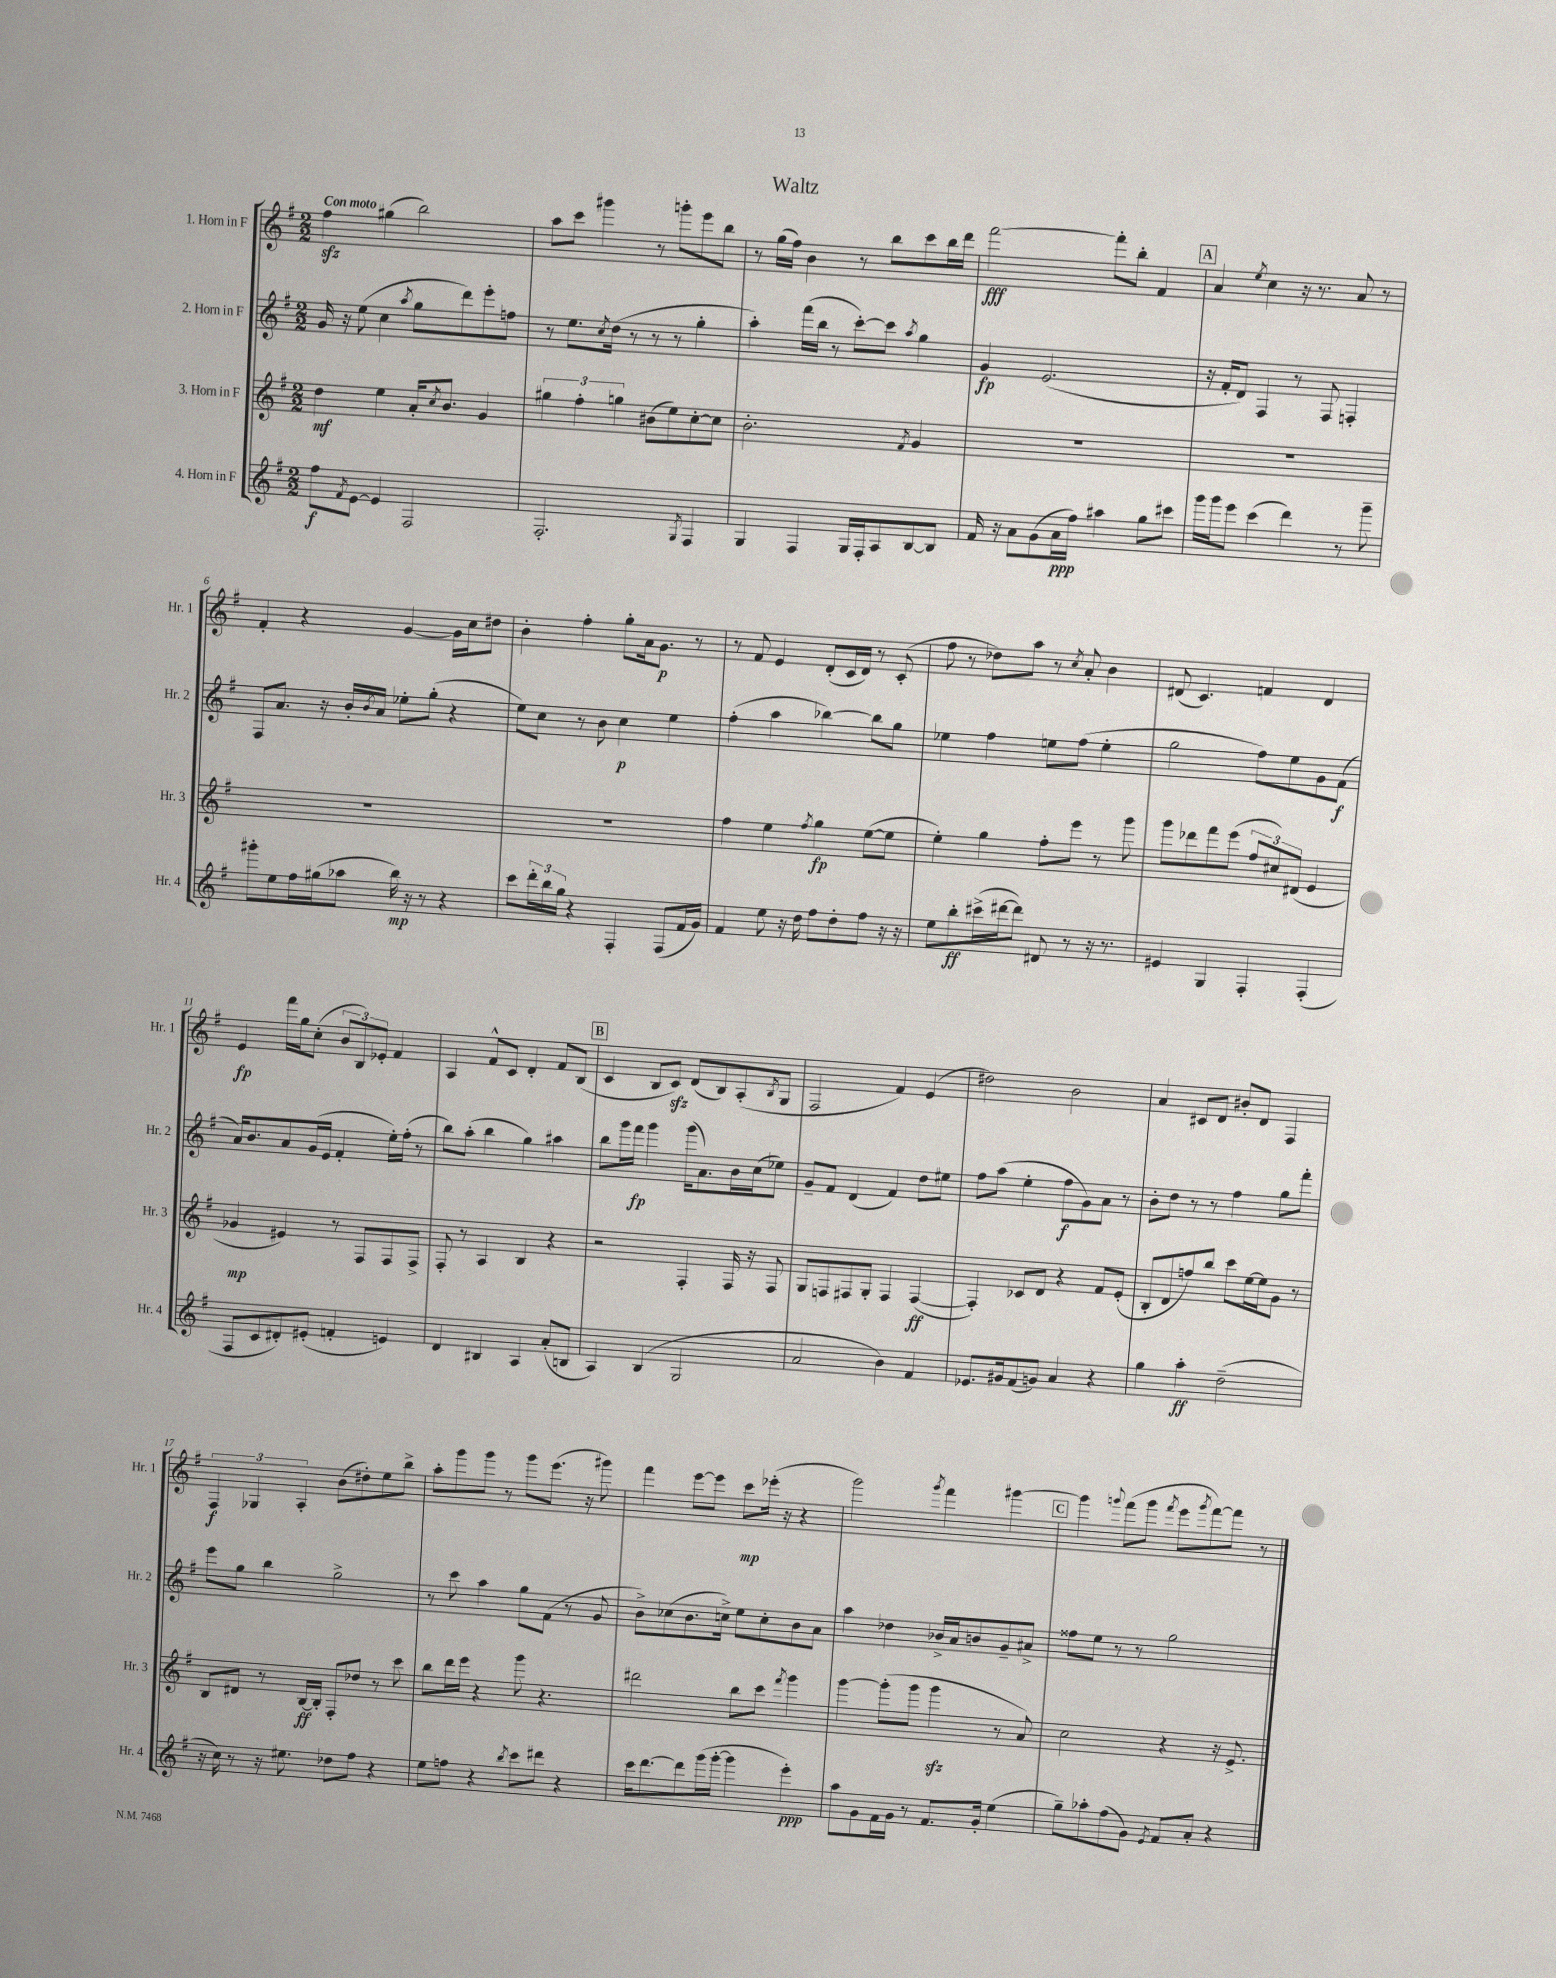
\header { title = "Waltz" }
<<
\new StaffGroup <<
\new Staff = "s0" \with { instrumentName = "1. Horn in F" shortInstrumentName = "Hr. 1" } {
    \clef treble \key g \major \numericTimeSignature \time 2/2 \tempo "Con moto"
    fis''4\sfz gis''4( b''2) |
    a''8 c'''8 gis'''4 r8 g'''8-. e'''8 b''8 |
    r8 g''16( fis''16) b'4 r8 b''8 c'''8 b''16 d'''16 |
    fis'''2~\fff fis'''8-. b''8-. fis'4 |
    \mark \markup { \box "A" } a'4 \acciaccatura { e''8 } c''4 r16 r8. a'8 r8 |
    fis'4-. r4 g'4~ g'16 c''16 dis''8 |
    b'4-. fis''4-. g''8-. a'16 g'8.\p r8 |
    r8 fis'8 e'4 d'8-.( c'16 d'16) r8 c'8-.( |
    fis''8 r8 des''8) a''8 r8 \acciaccatura { c''8 } a'8-. b'4 |
    dis'8( c'4.) f'4 dis'4 |
    e'4\fp fis'''16 g''16 c''8-.( \tuplet 3/2 { b'8 b8) ees'8-. } fis'4 |
    a4 fis'8-^ c'8 d'4-. fis'8 b8( |
    \mark \markup { \box "B" } c'4 b8 c'8\sfz) d'8( b8) a8-.( \acciaccatura { b8 } g8 |
    fis2 fis'4) e'4( |
    dis''2) b'2 |
    a'4 cis'8 d'8 bis'8-. d'8 fis4 |
    \tuplet 3/2 { fis4\f ges4 a4-. } b'8( dis''8-.) e''8 b''8-> |
    a''8-. g'''8 g'''8 r8 g'''8 e'''8.( r16 gis'''8) |
    fis'''4 e'''8~ e'''8 c'''8\mp ees'''16-.( r16 r4 |
    g'''2) \acciaccatura { g'''8 } fis'''4 gis'''4~ |
    \mark \markup { \box "C" } gis'''4 \appoggiatura { g'''8 } fis'''8( g'''8 \acciaccatura { fis'''8 } e'''8 \acciaccatura { g'''8 } fis'''8~) fis'''8 r8 \bar "|." |
}
\new Staff = "s1" \with { instrumentName = "2. Horn in F" shortInstrumentName = "Hr. 2" } {
    \clef treble \key g \major \numericTimeSignature \time 2/2
    g'16 r16 e''8( c''4 \acciaccatura { a''8 } g''8 d'''8) e'''8-. f''8 |
    r8 e''8. \acciaccatura { c''8 } d''16( r8 r8 r8 g''4-. |
    a''4-.) fis'''16( b''16 r8 c'''8~-.) c'''8 \acciaccatura { a''8 } g''4 |
    g'4\fp e'2.( |
    \mark \markup { \box "A" } r16 fis'16-. d'8) fis4 r8 fis8 f4-. |
    fis8 a'8. r16 b'16-. \acciaccatura { b'8 } a'16 ees''8-. g''8-.( r4 |
    e''8) c''8 r8 b'8 c''4\p e''4 |
    fis''4-.( a''4 bes''4~) bes''8 g''8 |
    ees''4 fis''4 e''8 fis''8( e''4-. |
    g''2 fis''8) e''8 g'8 fis'8\f( |
    a'16) b'8. a'8 g'16( e'16 fis'4-. e''16-.) fis''16-.( r8 |
    b''8) a''8-.( b''4 g''4) ais''4 |
    \mark \markup { \box "B" } b''8 g'''16 fis'''16\fp g'''4 g'''16( a'8.) b'16 c''16( ees''8) |
    g'8-- fis'8 d'4( fis'4) d''8 eis''8 |
    fis''8 a''8( e''4-. fis''8\f g'8) a'8 r8 |
    b'8-. d''8 r8 r8 fis''4 g''8 fis'''8-. |
    e'''8 g''8 b''4 g''2-> |
    r8 c'''8 a''4 g''8 fis'8( r8 g'8 |
    b'8->) ces''8( b'8. c''16->) e''8 c''8-. b'8 a'8 |
    a''4 des''4 bes'16-> a'16 b'8 g'8-- ais'8-> |
    \mark \markup { \box "C" } fisis''8 e''8 r8 r8 g''2 \bar "|." |
}
\new Staff = "s2" \with { instrumentName = "3. Horn in F" shortInstrumentName = "Hr. 3" } {
    \clef treble \key g \major \numericTimeSignature \time 2/2
    d''4\mf e''4 a'16-. \acciaccatura { c''8 } b'8. g'4 |
    \tuplet 3/2 { gis''4 fis''4-. g''4 } bis'8( e''8) c''8~-. c''8 |
    b'2.-. \acciaccatura { fis'8 } g'4 |
    R1 |
    \mark \markup { \box "A" } R1 |
    R1 |
    R1 |
    fis''4 e''4 \acciaccatura { fis''8 } g''4\fp e''8~( e''8 |
    e''4-.) g''4 fis''8-. e'''8 r8 g'''8 |
    g'''8 des'''8 fis'''8 e'''8( \tuplet 3/2 { fis''8 cis''8) dis'8( } e'4 |
    ges'4\mp eis'4) r8 fis8 fis8 fis8-> |
    fis8-. r8 a4 b4 r4 |
    \mark \markup { \box "B" } r2 fis4-. fis16 r16 fis8 |
    g8 f8 fis8 g8-. fis4 fis4~\ff( |
    fis4-.) ces'8 d'8 r4 fis'8 e'8-.( |
    b8-. d'8 f''8) b''8 c'''8 e''16~ e''16 g'8 r8 |
    b8 dis'8 r8 b16~\ff b16-. fis8-. des''8 r8 c'''8 |
    b''8 d'''16 e'''16 r4 g'''8 r4. |
    dis'''2 b''8 c'''8 \acciaccatura { fis'''8 } g'''4 |
    g'''4~ g'''8-.( g'''8 g'''4\sfz r8 a'8) |
    \mark \markup { \box "C" } c''2 r4 r16 e'8.-> \bar "|." |
}
\new Staff = "s3" \with { instrumentName = "4. Horn in F" shortInstrumentName = "Hr. 4" } {
    \clef treble \key g \major \numericTimeSignature \time 2/2
    fis''8\f \acciaccatura { fis'8 } e'8~ e'4 fis2 |
    fis2.-. \acciaccatura { g8 } fis4 |
    g4 fis4 g16 fis16-. a8 b8~ b8 |
    fis'16 r16 a'8 g'8( a'16\ppp fis''16) ais''4 g''8 cis'''8 |
    \mark \markup { \box "A" } g'''16 g'''16 e'''8 c'''4( d'''4) r8 g'''8-- |
    gis'''8-. e''8 fis''16 gis''16( aes''8 b''16\mp) r16 r8 r4 |
    c'''8 \tuplet 3/2 { d'''16-. b''16 g''16 } r4 fis4-. fis8( fis'16 g'16) |
    fis'4 e''8 r16 d''16 fis''8 d''8-. fis''8 r16 r16 |
    e''8 b''8-.\ff cis'''16->( dis'''16~ dis'''8) dis'8 r8 r16 r8. |
    eis'4 g4 fis4-. fis4-.( |
    fis8 c'8 dis'8-.) eis'8-.( f'4-. e'4) |
    d'4 bis4 a4 a'8-.( b8 |
    \mark \markup { \box "B" } a4) b4( g2 |
    a'2 b'4) fis'4 |
    ees'8. gis'16 fis'8( g'8) a'4 r4 |
    g''4 a''4-.\ff d''2--( |
    r16 c''16) r8 r16 eis''8. des''8 fis''8 r4 |
    e''8 f''8 r4 \acciaccatura { b''8 } c'''8 dis'''8 r4 |
    c'''16 d'''8.~ d'''8 g'''16( g'''16~-. g'''4 e'''4-.\ppp) |
    a''8 g'8 fis'16 g'16 r8 fis'8. g'16-. e''4( |
    \mark \markup { \box "C" } g''8--) aes''8-. fis''8( g'8) \acciaccatura { e'8 } fis'8 a'8-. r4 \bar "|." |
}
>>
>>
